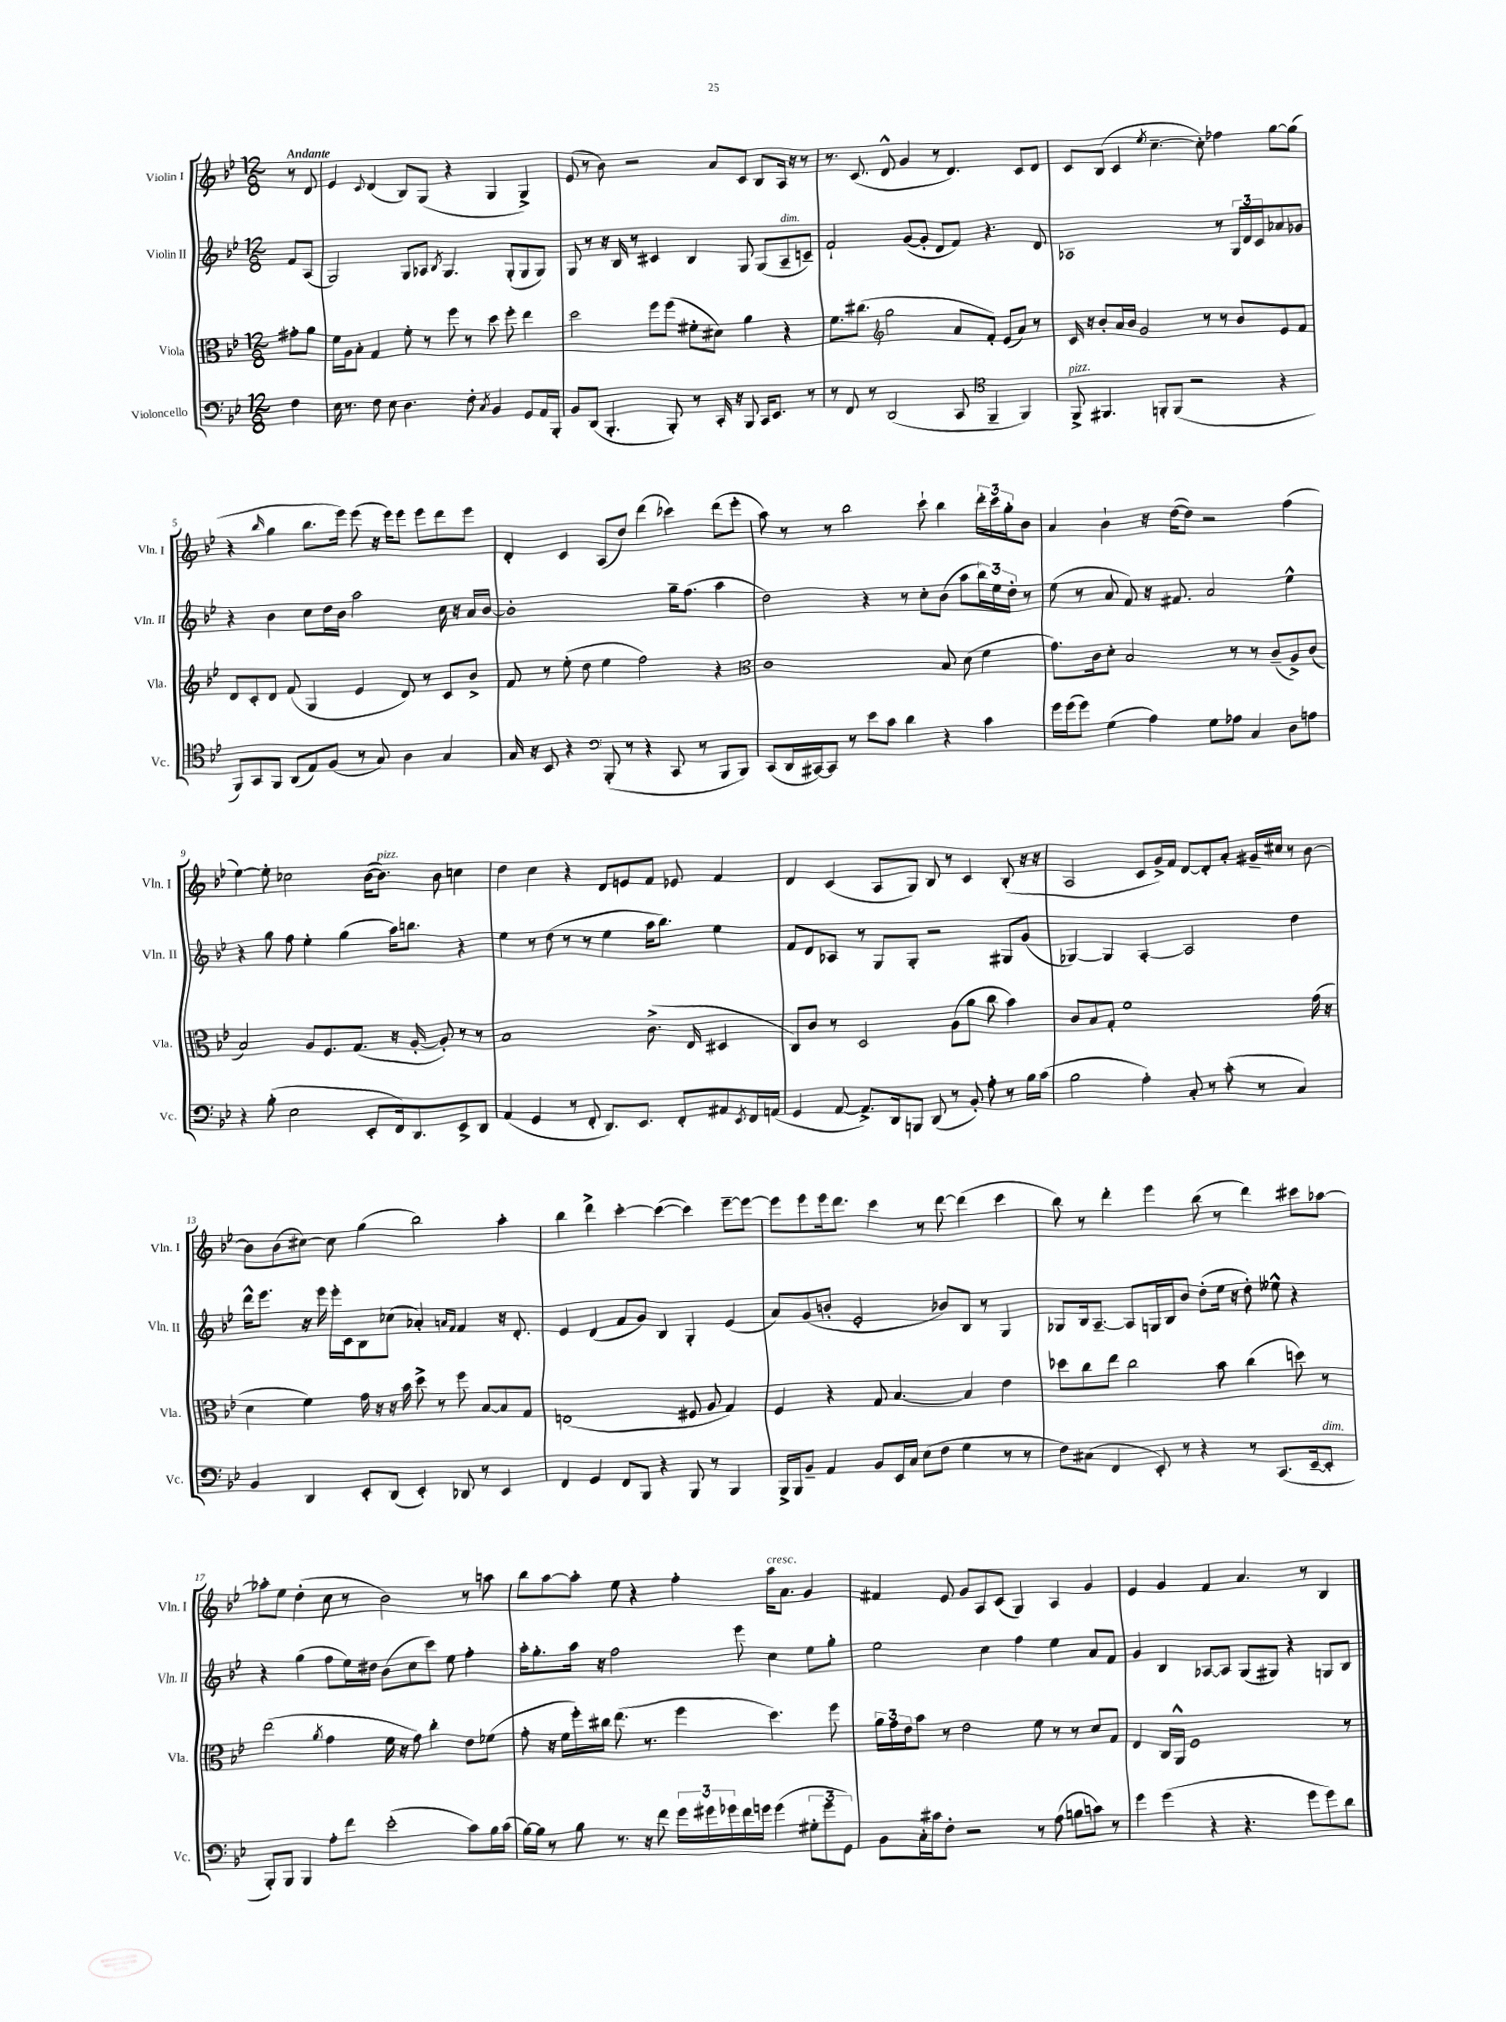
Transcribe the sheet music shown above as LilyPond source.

<<
\new StaffGroup <<
\new Staff = "s0" \with { instrumentName = "Violin I" shortInstrumentName = "Vln. I" } {
    \clef treble \key bes \major \numericTimeSignature \time 12/8 \partial 4 \tempo "Andante"
    r8 d'8 |
    ees'4 \appoggiatura { c'8 } d'4( bes8) g8( r4 g4 g4->) |
    ees'8( r8 bes'8) r2 a'8 c'8 bes8 a16 r16 r8 |
    r8. c'8.( d'8-^ g'4 r8 d'4.) c'8 d'8 |
    c'8 bes8( c'4 \acciaccatura { ees''8 } c''4.~-- c''8-.) fes''4 g''8~ g''8( |
    r4 \grace { bes''16 } g''4 bes''8. ees'''16) ees'''8( r16 ees'''16) ees'''8 ees'''8 d'''8 ees'''8 |
    d'4-. c'4 a8( d''8) d'''4( ces'''4) d'''8( ees'''8-. |
    a''8) r8 r8 bes''2 c'''8-! bes''4 \tuplet 3/2 { d'''16-. c'''16 g''16-. } bes'8 |
    a'4 bes'4-! r16 d''16~( d''8) r2 f''4( |
    ees''4~) ees''8-. ces''2 bes'16~( bes'8.^\markup { \italic "pizz." }) bes'8 c''4 |
    d''4 c''4 r4 d'8 e'8 f'8 ees'8 f'4 |
    d'4 c'4( a8 g8) bes8 r8 c'4 bes8-.( r16 r16 |
    a2 c'8 g'16->) f'16 d'8~ d'8-. a'8-. gis'16-- cis''16 r8 bes'8~ |
    bes'8 bes'8( cis''8~) cis''8 g''4( bes''2) a''4-. |
    bes''4 d'''4-> c'''4~-. c'''4~( c'''4) ees'''8~-- ees'''8~ |
    ees'''8 ees'''8 ees'''16 d'''8. c'''4 r8 d'''8~ d'''4( c'''4 |
    bes''8) r8 d'''4-. ees'''4 bes''8( r8 d'''4) cis'''8 aes''8~ |
    aes''8-. ees''8 d''4-.( c''8 r8 bes'2) r8 a''8 |
    bes''8 a''8~ a''8-. ees''8 r4 f''4-. a''16^\markup { \italic "cresc." } a'8. g'4 |
    fis'4 ees'8 g'8 a8 c'8( g4) a4 g'4 |
    ees'4 g'4 f'4 a'4. r8 bes4 \bar "|." |
}
\new Staff = "s1" \with { instrumentName = "Violin II" shortInstrumentName = "Vln. II" } {
    \clef treble \key bes \major \numericTimeSignature \time 12/8 \partial 4
    f'8 a8( |
    g2) g8 aes8 \acciaccatura { bes8 } g4. g8-.( g8 g8) |
    g8 r8 r16 bes16 r8 cis'4 bes4 g8 g8( a8--^\markup { \italic "dim." } c'8--) |
    f'2-! g'8~( g'8-. d'8 f'8) r4. d'8 |
    aes1 r8 \tuplet 3/2 { g16 d'16 c'16 } aes'8 ges'8 |
    r4 bes'4 c''8 d''16 bes'16 a''2 c''16 r16 a'16 bes'16~ |
    bes'1-. g''16-- f''8.( a''4 |
    d''2) r4 r8 c''8-. bes'8( a''8 \tuplet 3/2 { bes''16) ees''16 d''16-. } r8 |
    ees''8( r8 a'8 f'8) r16 fis'8. a'2 ees''4-^ |
    r4 g''8 f''8 ees''4-. g''4( a''16) b''8. r4 |
    ees''4 r8 d''8( r8 r8 ees''4 a''16 bes''8.) ees''4 |
    f'8 d'8 aes8 r8 g8 g8-. r2 gis8 g'8( |
    ges4~) ges4 a4~-. a2 d''4 |
    d'''16-^ ees'''8. r16 ees'''16 ees'''16-. c'16 bes8 ces''8( aes'4-.) \grace { a'16 f'16 } f'4 r16 d'8.-. |
    ees'4 d'4( f'8 g'8) bes4 g4-. ees'4( |
    a'8) g'8( b'8-. ees'2-. bes'8) bes8 r8 g4 |
    ges8 bes16 a8.~-- a8 g16 bes16 bes'8 d''8-.( ees''16 r16 d''8-.) eeses''8-^ r4 |
    r4 g''4( f''8 ees''16) dis''16 bes'8( c''8 c'''8) ees''8 f''4-. |
    a''16-. g''8.-. a''16 r16 f''2 ees'''8 c''4 ees''8 g''8-. |
    ees''2 c''4 f''4 ees''4 a'8 f'8 |
    g'4 bes4 aes8~ aes8 g8( gis8) r4 g8 bes8 \bar "|." |
}
\new Staff = "s2" \with { instrumentName = "Viola" shortInstrumentName = "Vla." } {
    \clef alto \key bes \major \numericTimeSignature \time 12/8 \partial 4
    gis'8-. a'8 |
    f'16 a16 bes8-. g4 f'8-. r8 f''8 r8 d''8 f''8-. ees''4 |
    d''2 f''8 f''8( fis'8-. dis'8) a'4 r4 |
    f'8. cis''8.( \clef treble g''2 a'8 f'8-.) ees'8( a'8) r8 |
    c'16 r16 bes'8-. a'16 bes'16 g'2 r8 r8 bes'8 ees'8 f'8 |
    d'8 c'8-. d'8 f'8( g4 ees'4 d'8) r8 c'8 bes'8-> |
    f'8 r8 ees''8-.( d''8 ees''4 f''2) r4 |
    \clef alto c'1 bes8 d'8( f'4 |
    g'8.) c'16 d'8-. bes2 r8 r8 c'8--( a8->) c'8( |
    bes2) a8 f8. g8.( r16 a16~-. a8-.) r8 r8 |
    bes1 c'8.->( ees16 dis4 |
    c8) c'8 r8 d2 a8( a'8 c''8 bes'4) |
    c'8 bes8 g8-. f'1 g'16( r16 |
    d'4 f'4) g'16 r16 r16 bes'16 d''8-> r8 f''8 bes8~ bes8 g8 |
    e1( fis8 a8 g4) |
    f4 r4 g8 bes4.~ bes4 ees'4 |
    des''8 c''8 ees''8 c''2 bes'8 c''4( d''8) r8 |
    ees''2( \acciaccatura { a'8 } g'4 f'16 r16 g'8) c''4-. ees'8 fes'8( |
    g'8-. r16 f'16 f''16-.) cis''16 ees''8.( r8. f''4 d''4.) f''8 |
    \tuplet 3/2 { a'16 g'16 ees'16 } bes'8 r8 ees'2 f'8 r8 r8 d'8 g8 |
    ees4 c16 a,16-^ f1 r8 \bar "|." |
}
\new Staff = "s3" \with { instrumentName = "Violoncello" shortInstrumentName = "Vc." } {
    \clef bass \key bes \major \numericTimeSignature \time 12/8 \partial 4
    f4 |
    ees16 r8. f8 ees8 d4. f8-. \acciaccatura { c8 } bes,4 g,8 a,16 bes,,16-. |
    bes,8 d,8( bes,,4.-. bes,,8-.) r8 c,16-. r16 bes,,8 c,16 ees,8. r8 |
    r8 f,8 r8 d,2( c,8 \clef tenor f,4-- f,4) |
    f,8->^\markup { \italic "pizz." } fis,4. f,8-. f,8( r2 r4 |
    f,8) g,8 f,8 a,8( ees8) f8( r8 g8) a4 g4 |
    g16 r16 bes,8 r4 \clef bass bes,,8-.( r8 r4 c,8 r8 bes,,8 bes,,8) |
    c,8( d,16 cis,16~) cis,8 r8 ees'8 c'8 d'4 r4 c'4 |
    g'16 g'16( g'8) g4( a4) g8 aes8 c4 d8 a8 |
    r4 bes8-.( ees2 ees,8-. f,16) d,8. ees,8-> d,8 |
    a,4( g,4 r8 f,8-. d,8.) ees,8. f,8-. ais,8 \acciaccatura { ees,8 } f,16 a,16( |
    g,4 a,8~ a,8.->) d,16 b,,8 d,8( r8 bes,8-.) a8-. r8 bes16 c'16( |
    bes2 a4-.) c8-. r8 c'8-.( r8 c4) |
    bes,4 d,4 ees,8-. d,8( ees,4-.) des,8 r8 ees,4 |
    f,4 g,4 f,8 bes,,8 r4 bes,,8 r8 bes,,4 |
    bes,,16-> bes,,16 bes,8-- a,4 bes,8 ees,16 c16 ees8( f8 g4 r8 r8 |
    f8) cis8( f,4 ees,8-.) r8 r4 r8 c,8.( ees,16~-- ees,8-.^\markup { \italic "dim." } |
    bes,,8-.) bes,,8 bes,,4 a8-. f'8 ees'2-.( c'8) bes16 c'16( |
    bes16~) bes16 r8 bes8 r8. r16 f'8 \tuplet 3/2 { g'16 gis'16 ges'16 } f'16 g'16 g'4( \tuplet 3/2 { gis8-. g'8 g,8) } |
    bes,8 c16-. cis'16 f8-. r2 r8 a8( b8 c'8) r8 |
    g'4 g'4( r4 r4. g'8 g'8) d'8 \bar "|." |
}
>>
>>
